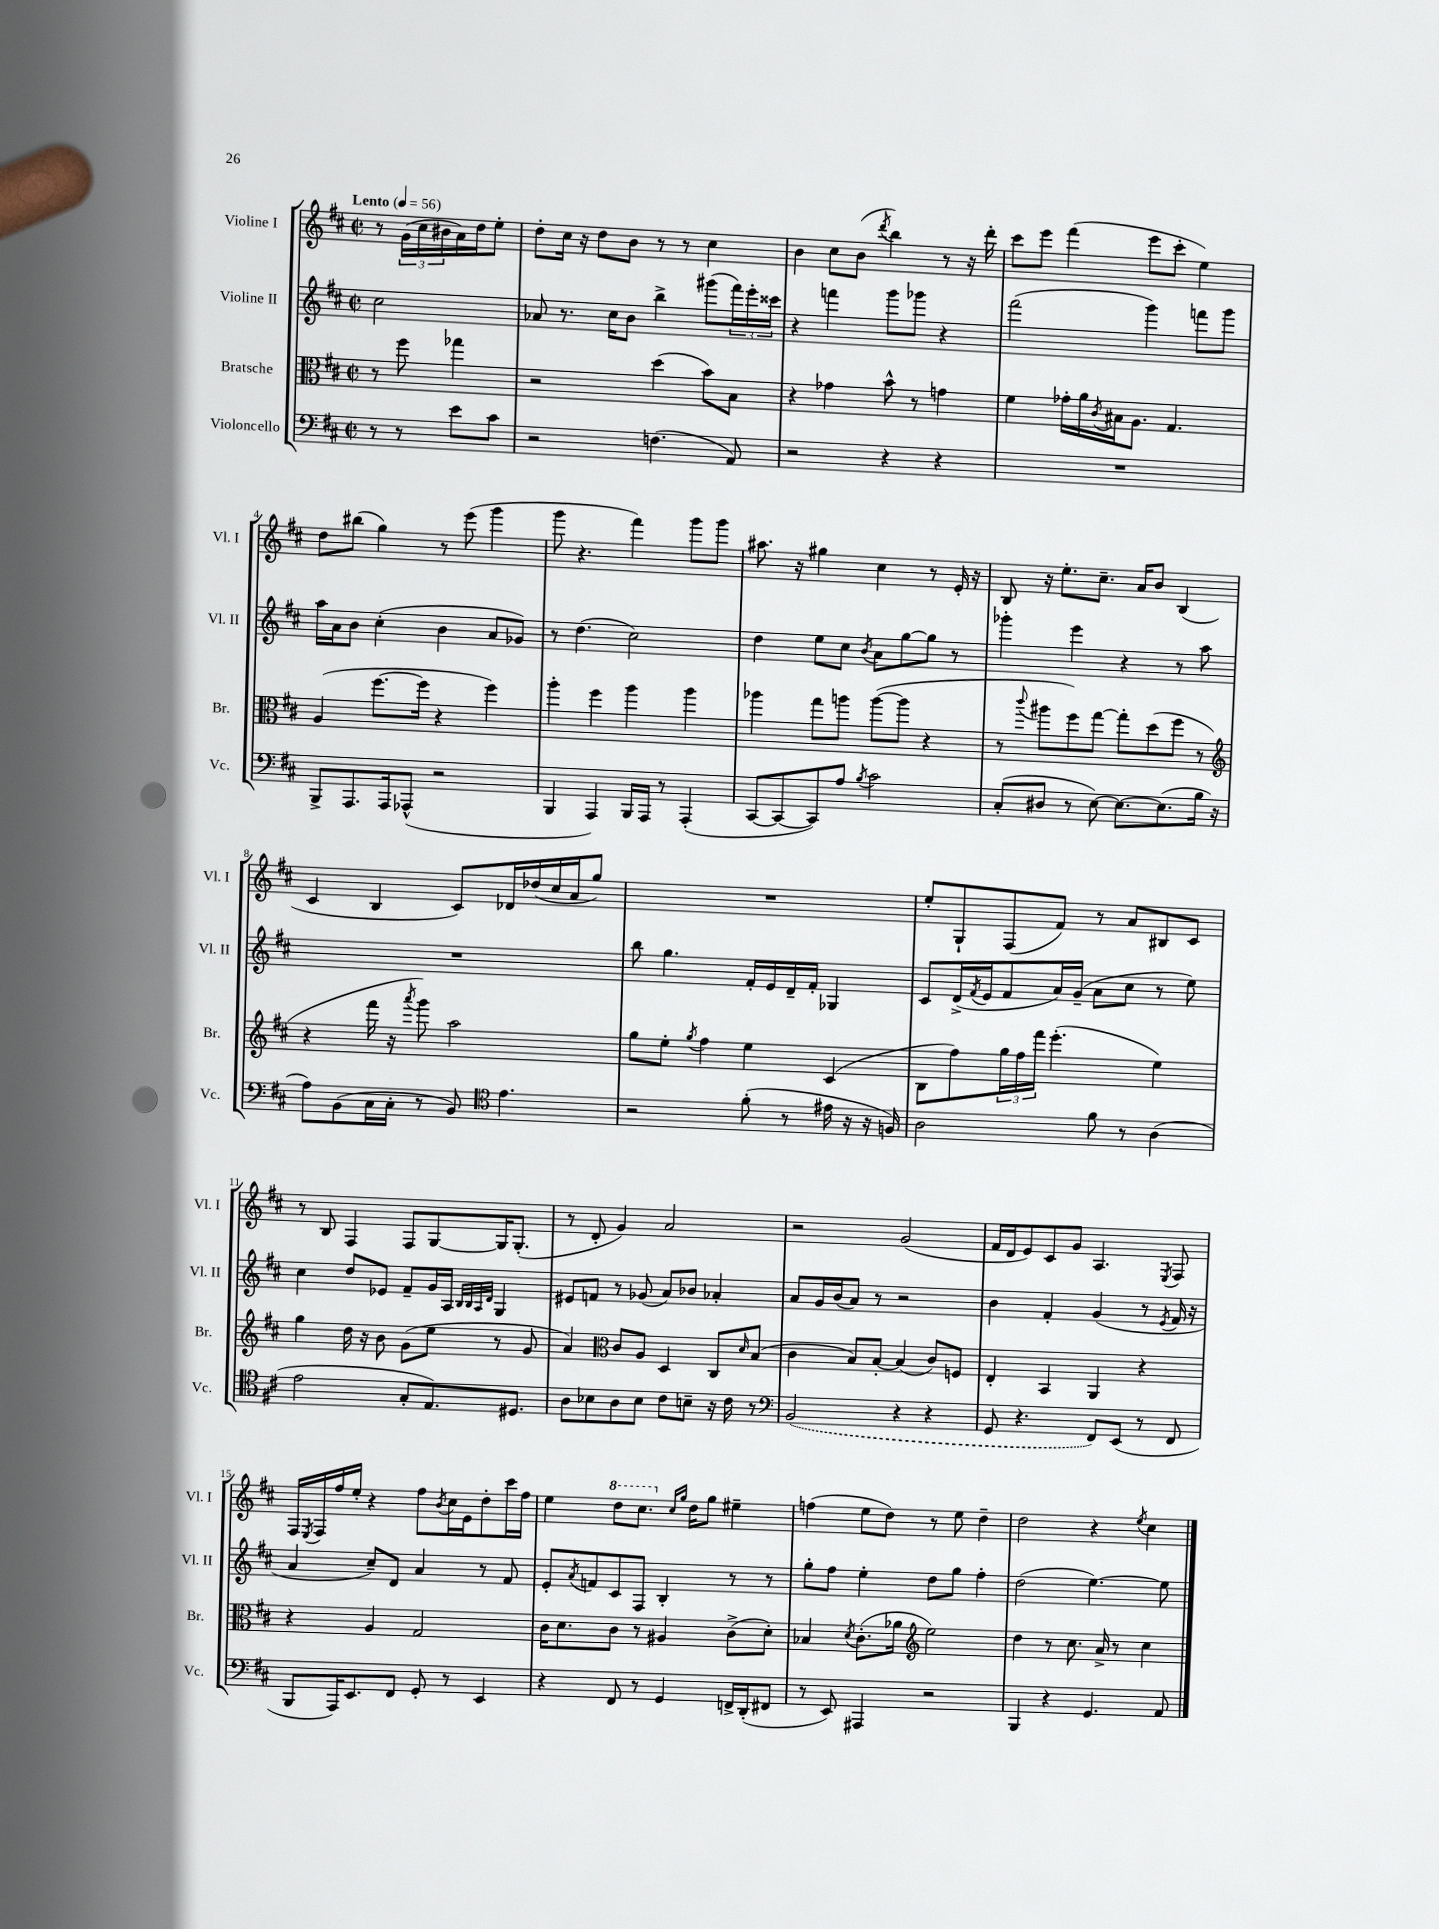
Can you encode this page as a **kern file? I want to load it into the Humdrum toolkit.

**kern	**kern	**kern	**kern
*staff4	*staff3	*staff2	*staff1
*clefF4	*clefC3	*clefG2	*clefG2
*k[f#c#]	*k[f#c#]	*k[f#c#]	*k[f#c#]
*M2/2	*M2/2	*M2/2	*M2/2
*met(c|)	*met(c|)	*met(c|)	*met(c|)
*MM56	*MM56	*MM56	*MM56
8r	8r	2cc#	8r
8r	8ff#	.	(24g
.	.	.	24cc#
.	.	.	24b#
8e	4gg-	.	16a)
.	.	.	16dd
8c#	.	.	8ee'
=	=	=	=
2r	2r	8a-	8dd'
.	.	8.r	16cc#
.	.	.	16r
.	.	.	8dd
.	.	16cc#	.
.	.	8b	8b
(4.F	(4dd	4bb^	8r
.	.	.	8r
.	8b)	(8ggg#	4cc#
8AA)	8B	24fff#)	.
.	.	24eee'	.
.	.	24ccc##	.
=	=	=	=
2r	4r	4r	4b
.	4g-	4fff	8cc#
.	.	.	(8b
.	.	.	8qddd
4r	8b^^	8ggg	4bb)
.	8r	8ggg-	.
4r	4g	4r	8r
.	.	.	16r
.	.	.	16ddd'
=	=	=	=
1r	4f#	(2fff#	8ccc#
.	.	.	8eee
.	16g-'	.	(4fff#
.	16a	.	.
.	8qc#	.	.
.	16B#	.	.
.	8.A	.	.
.	.	4ggg)	8eee
.	4.G	.	8ccc#'
.	.	8fff	4ee)
.	.	8ggg	.
=	=	=	=
8BBB^	(4A	16aa	8dd
.	.	16a	.
8.AAA	.	8b	(8bb#
.	[8.ff#	(4cc#'	4gg)
16AAA	.	.	.
(8AAA-^^	.	.	.
.	16ff#]	.	.
2r	4r	4b	8r
.	.	.	(8eee
.	4ff#)	8a	4ggg
.	.	8g-)	.
=	=	=	=
4BBB	4aa'	8r	8ggg
.	.	(4.dd	4.r
4AAA)	4ff#	.	.
16BBB	4aa	2cc#)	4fff#)
16AAA	.	.	.
8r	.	.	.
(4AAA'	4aa	.	8ggg
.	.	.	8ggg
=	=	=	=
[8CC#	4aa-	4dd	8.aa#
8CC#_	.	.	.
.	.	.	16r
8CC#])	8gg	8ee	4gg#
8A	8aa	8cc#	.
8qB	.	8qb	.
2c#	([8aa	8a	4cc#
.	8aa]	[8gg	.
.	4r	8gg]	8r
.	.	8r	16e'
.	.	.	16r
=	=	=	=
(8C#'	8r	4ggg-'	8B
.	8qqccc#	.	.
8D#	8aa#	.	16r
.	.	.	8.ee'
8r	8ff#)	4eee	.
[8E)	[8gg	.	8.cc#~
8.E_	8gg']	4r	.
.	.	.	16a
.	(8dd	.	8b
(8.E]	.	.	.
.	8ff#	8r	(4B
16B	8r	8aa	.
16r	.	.	.
=	=	=	=
*	*clefG2	*	*
8A)	4r	1r	4c#
(8BB	.	.	.
16C#	16fff#	.	4B
16C#'	16r	.	.
.	8qaaa	.	.
8r	8ggg)	.	.
8BB)	2aa	.	8c#)
*clefC4	*	*	*
4.e	.	.	16d-
.	.	.	(16dd-
.	.	.	16cc#
.	.	.	16a
.	.	.	8gg)
=	=	=	=
2r	8gg	8bb	1r
.	8ee'	4.gg	.
.	8qgg	.	.
.	4ff#	.	.
(8f#'	4ee	16f#'	.
.	.	16e	.
8r	.	16d~	.
.	.	16f#'	.
16e#	(4c#	4G-	.
16r	.	.	.
16r	.	.	.
16F)	.	.	.
=	=	=	=
2A	8B	8c#	8ee'
.	8ff#)	(16d^	8G`
.	.	8qf#	.
.	.	16e	.
.	24gg	8f#	(8F#
.	24ff#	.	.
.	24fff#	.	.
.	(4.eee'	16a)	8f#)
.	.	(16g~	.
8f#	.	8a	8r
8r	.	8cc#	8a
(4A	4ee)	8r	8B#
.	.	8ee)	8c#
=	=	=	=
2e	4gg	4cc#	8r
.	.	.	8B
.	16dd	8dd	4F#
.	16r	.	.
.	8b	8e-	.
8G'	(8g	8f#~	8F#
8.E)	8ee	16g	[8G
.	.	16A	.
.	.	32qqB	.
.	.	32qqB	.
.	.	32qqA	.
.	.	32qqd	.
.	8r	4G	16G]
8.D#	.	.	(8.G'
.	8g	.	.
=	=	=	=
8A	4a)	8e#	8r
8B-	.	8f	8d'
*	*clefC3	*	*
8A	8c#	8r	4g)
8B-	8A	(8g-	.
8c#	4D	8a)	2a
8B~	.	8b-	.
16r	8C#	4a-'	.
16c#	.	.	.
.	16qqd	.	.
8r	(8B	.	.
=	=	=	=
*clefF4	*	*	*
(2BB	4c#	8a	2r
.	.	16g	.
.	.	(16b	.
.	8B)	8a)	.
.	[8B'	8r	.
4r	(4B]	2r	(2g
4r	8c#)	.	.
.	8F	.	.
=	=	=	=
8GG	4E'	4b	16f#
.	.	.	16d
4.r	.	.	8e)
.	4BB	4f#'	8c#
.	.	.	8g
8FF#)	4AA	(4g	4.A
(8EE	.	.	.
8r	4r	8r	.
.	.	8qe	8qE
8FF#	.	16f#	8F#
.	.	16r	.
=	=	=	=
8BBB	4r	4a	16F#
.	.	.	8qE
.	.	.	16F#
16AAA)	.	.	16ff#
8.EE	.	.	16ee'
.	4A	8cc#~)	4r
8FF#	.	8d	.
8GG'	2G	4a	8ff#
.	.	.	8qb
8r	.	.	16cc#
.	.	.	16e
4EE	.	8r	8dd'
.	.	8f#	16ccc#
.	.	.	16ff#
=	=	=	=
4r	16c#	8e'	4ee
.	8.d	.	.
.	.	8qa	.
.	.	8f	.
8FF#	8c#	8c#	8ddd
8r	8r	8F#	8.ccc#
4GG	4A#	4B'	.
.	.	.	16qqcc#
.	.	.	16qqgg
.	.	.	16dd
.	.	.	8gg
16FF^	(8c#^	8r	4ee#~
(16DD'	.	.	.
8FF#	8d')	8r	.
=	=	=	=
8r	4B-	8gg'	(4ff
8EE)	.	8ff#	.
.	8qd	.	.
4AAA#	(8.c#'	4ee'	8ee
.	.	.	8dd)
.	16a-	.	.
*	*clefG2	*	*
2r	2ee)	8dd	8r
.	.	8gg	8ee
.	.	4ff#'	4dd~
=	=	=	=
4BBB	4dd	(2dd	2dd
4r	8r	.	.
.	8.cc#	.	.
4.GG	.	[4.ee)	4r
.	16a^	.	.
.	8r	.	.
.	.	.	8qee
.	4cc#	.	4cc#
8AA	.	8ee]	.
==	==	==	==
*-	*-	*-	*-
